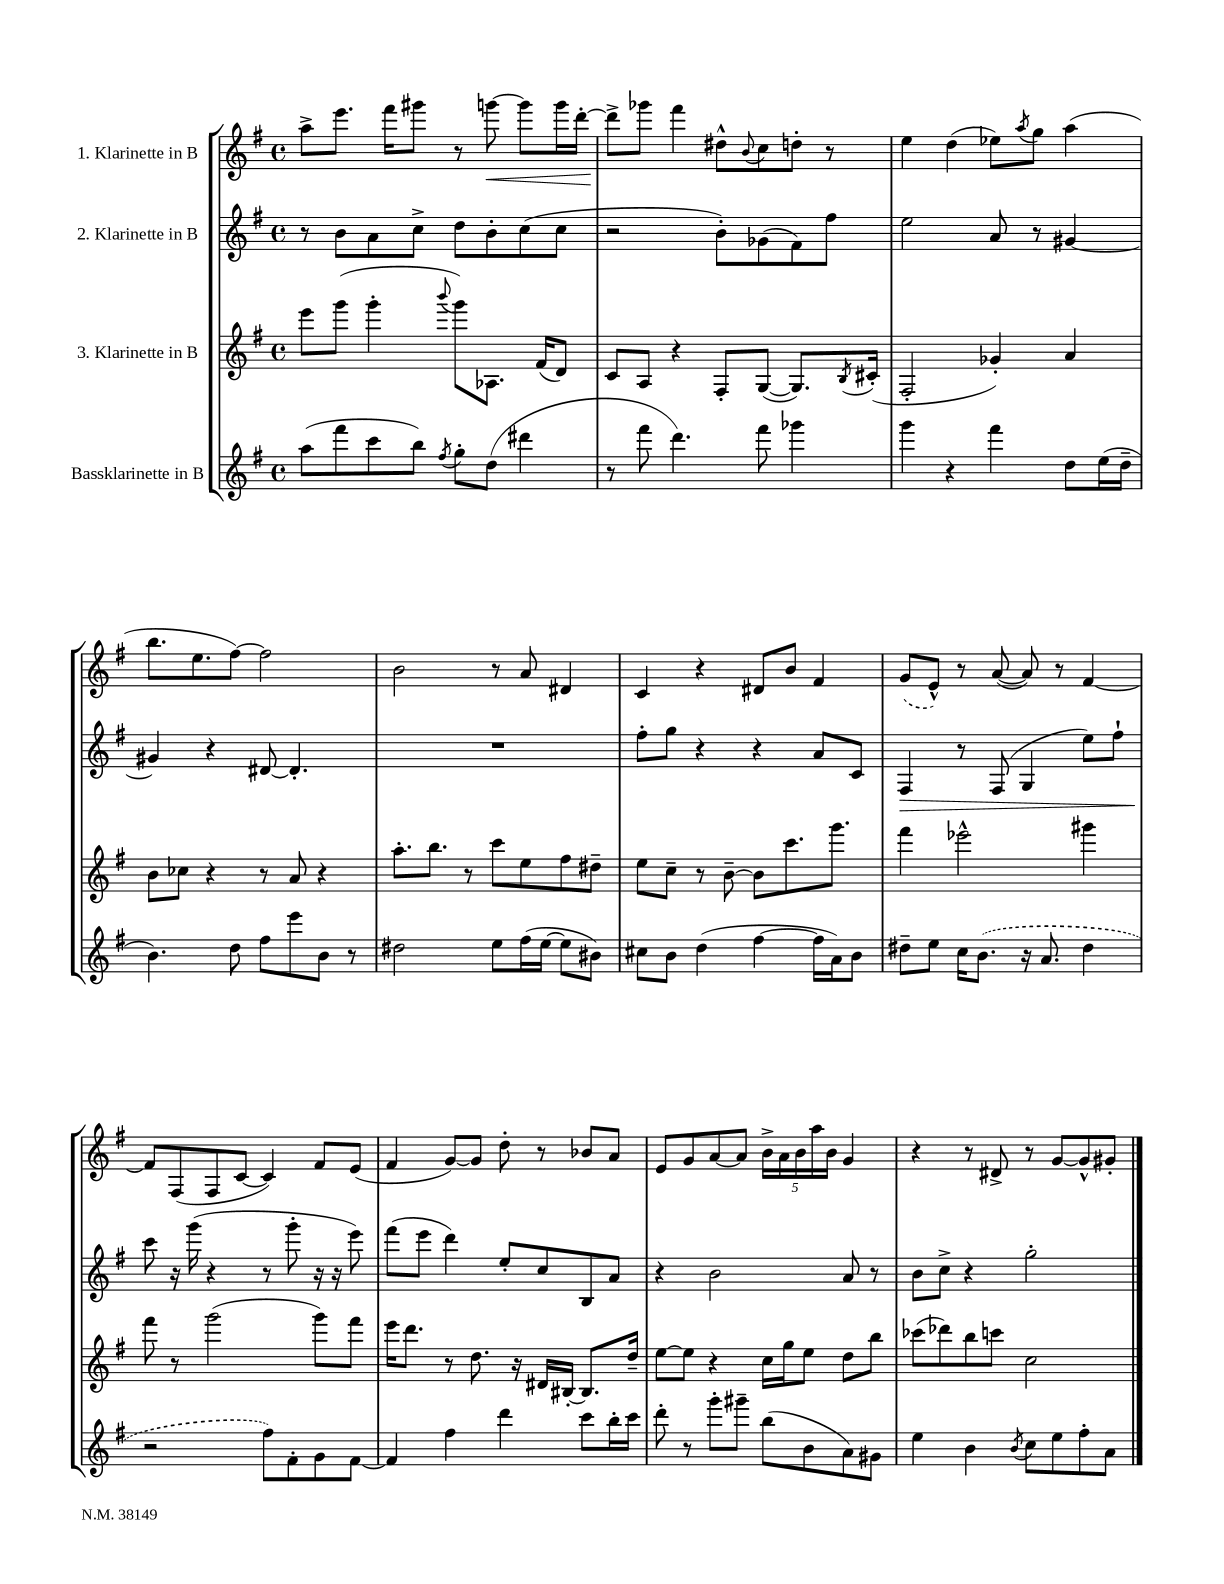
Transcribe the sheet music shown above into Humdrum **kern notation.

**kern	**kern	**kern	**kern
*staff4	*staff3	*staff2	*staff1
*clefG2	*clefG2	*clefG2	*clefG2
*k[f#]	*k[f#]	*k[f#]	*k[f#]
*M4/4	*M4/4	*M4/4	*M4/4
*met(c)	*met(c)	*met(c)	*met(c)
(8aa\L	8eee\L	8r	8aa^\L
8fff#\	(8ggg\J	8b\L	8.eee\J
8ccc\	4ggg'\	8a\	.
.	.	.	16fff#\LK
8bb\J)	.	8cc^\J	8ggg#\J
8qff#/	8qqbbb/	.	.
8gg'\L	8ggg\L)	8dd\L	8r
(8dd\J	8.A-\J	8b'\	[8ggg\
4ddd#\	.	(8cc\	8ggg\]L
.	(16f#/LK	.	.
.	8d/J)	8cc\J	16ggg\L
.	.	.	[16ddd'\JJ
=	=	=	=
8r	8c/L	2r	8ddd^\]L
8fff#\	8A/J	.	8ggg-\J
4.ddd\)	4r	.	4fff#\
.	8F#'/L	8b'\L)	8dd#^^\L
.	.	.	8qqb/
8fff#\	([8G/J	(8g-\	8cc\
4ggg-\	8.G/]L)	8f#\)	8dd'\J
.	.	8ff#\J	8r
.	8qB/	.	.
.	(16c#'/Jk	.	.
=	=	=	=
4ggg\	2F#'/	2ee\	4ee\
4r	.	.	(4dd\
4fff#\	4g-'/)	8a/	8ee-\L)
.	.	.	8qaa/
.	.	8r	8gg\J
8dd\L	4a/	[4g#/	(4aa\
(16ee\L	.	.	.
16dd~\JJ	.	.	.
=	=	=	=
4.b\)	8b\L	4g#/]	8.bb\L
.	8cc-\J	.	.
.	.	.	8.ee\
.	4r	4r	.
8dd\	.	.	[8ff#\J)
8ff#\L	8r	[8d#/	2ff#\]
8eee\	8a/	4.d#'/]	.
8b\J	4r	.	.
8r	.	.	.
=	=	=	=
2dd#\	8.aa'\L	1r	2b\
.	8.bb\J	.	.
.	8r	.	.
8ee\L	8ccc\L	.	8r
(16ff#\L	8ee\	.	8a/
[16ee\JJ	.	.	.
8ee\]L	8ff#\	.	4d#/
8b#\J)	8dd#~\J	.	.
=	=	=	=
8cc#\L	8ee\L	8ff#'\L	4c/
8b\J	8cc~\J	8gg\J	.
(4dd\	8r	4r	4r
.	[8b~\	.	.
[4ff#\	8b\]L	4r	8d#/L
.	8.ccc\	.	8b/J
16ff#\]LL	.	8a/L	4f#/
16a\J)	8.ggg\J	.	.
8b\J	.	8c/J	.
=	=	=	=
8dd#~\L	4fff#\	4F#/	(8g/L
8ee\J	.	.	8e^^/J)
16cc\LK	2eee-^^\	8r	8r
(8.b\J	.	.	.
.	.	(8F#/	([8a/
16r	.	4G/	8a/])
8.a/	.	.	.
.	.	.	8r
4dd#\	4ggg#\	8ee\L)	[4f#/
.	.	8ff#`\J	.
=	=	=	=
2r	8fff#\	8ccc\	8f#/]L
.	8r	16r	(8F#/
.	.	(16ggg\	.
.	(2ggg\	4r	8F#/
.	.	.	[8c/J
8ff#\L)	.	8r	4c/])
8f#'\	.	8ggg'\	.
8g\	8ggg\L)	16r	8f#/L
.	.	16r	.
[8f#\J	8fff#\J	8eee\)	(8e/J
=	=	=	=
4f#/]	16eee\LK	(8fff#\L	4f#/
.	8.ddd\J	.	.
.	.	8eee\J	.
4ff#\	8r	4ddd\)	[8g/L)
.	8.dd\	.	8g/]J
4ddd\	.	8ee'/L	8dd'\
.	16r	.	.
.	16d#/LL	8cc/	8r
.	[16B#'/JJ	.	.
8ccc\L	8.B#/]L	8B/	8b-/L
16bb'\L	.	8a/J	8a/J
16ccc\JJ	16dd~/Jk	.	.
=	=	=	=
8ddd'\	[8ee\L	4r	8e/L
8r	8ee\]J	.	8g/
8ggg'\L	4r	2b\	[8a/
8ggg#~\J	.	.	8a/]J
(8bb\L	16cc\LL	.	20b^\LL
.	.	.	20a\
.	16gg\J	.	.
.	.	.	20b\
8b\	8ee\J	.	.
.	.	.	20aa\
.	.	.	20b\JJ
8a\)	8dd\L	8a/	4g/
8g#\J	8bb\J	8r	.
=	=	=	=
4ee\	(8ccc-\L	8b\L	4r
.	8ddd-\)	8cc^\J	.
4b\	8bb\	4r	8r
.	8ccc\J	.	8d#^/
8qb/	.	.	.
8cc\L	2cc\	2gg'\	8r
8ee\	.	.	[8g/L
8ff#'\	.	.	8g^^/]
8a\J	.	.	8g#'/J
==	==	==	==
*-	*-	*-	*-
